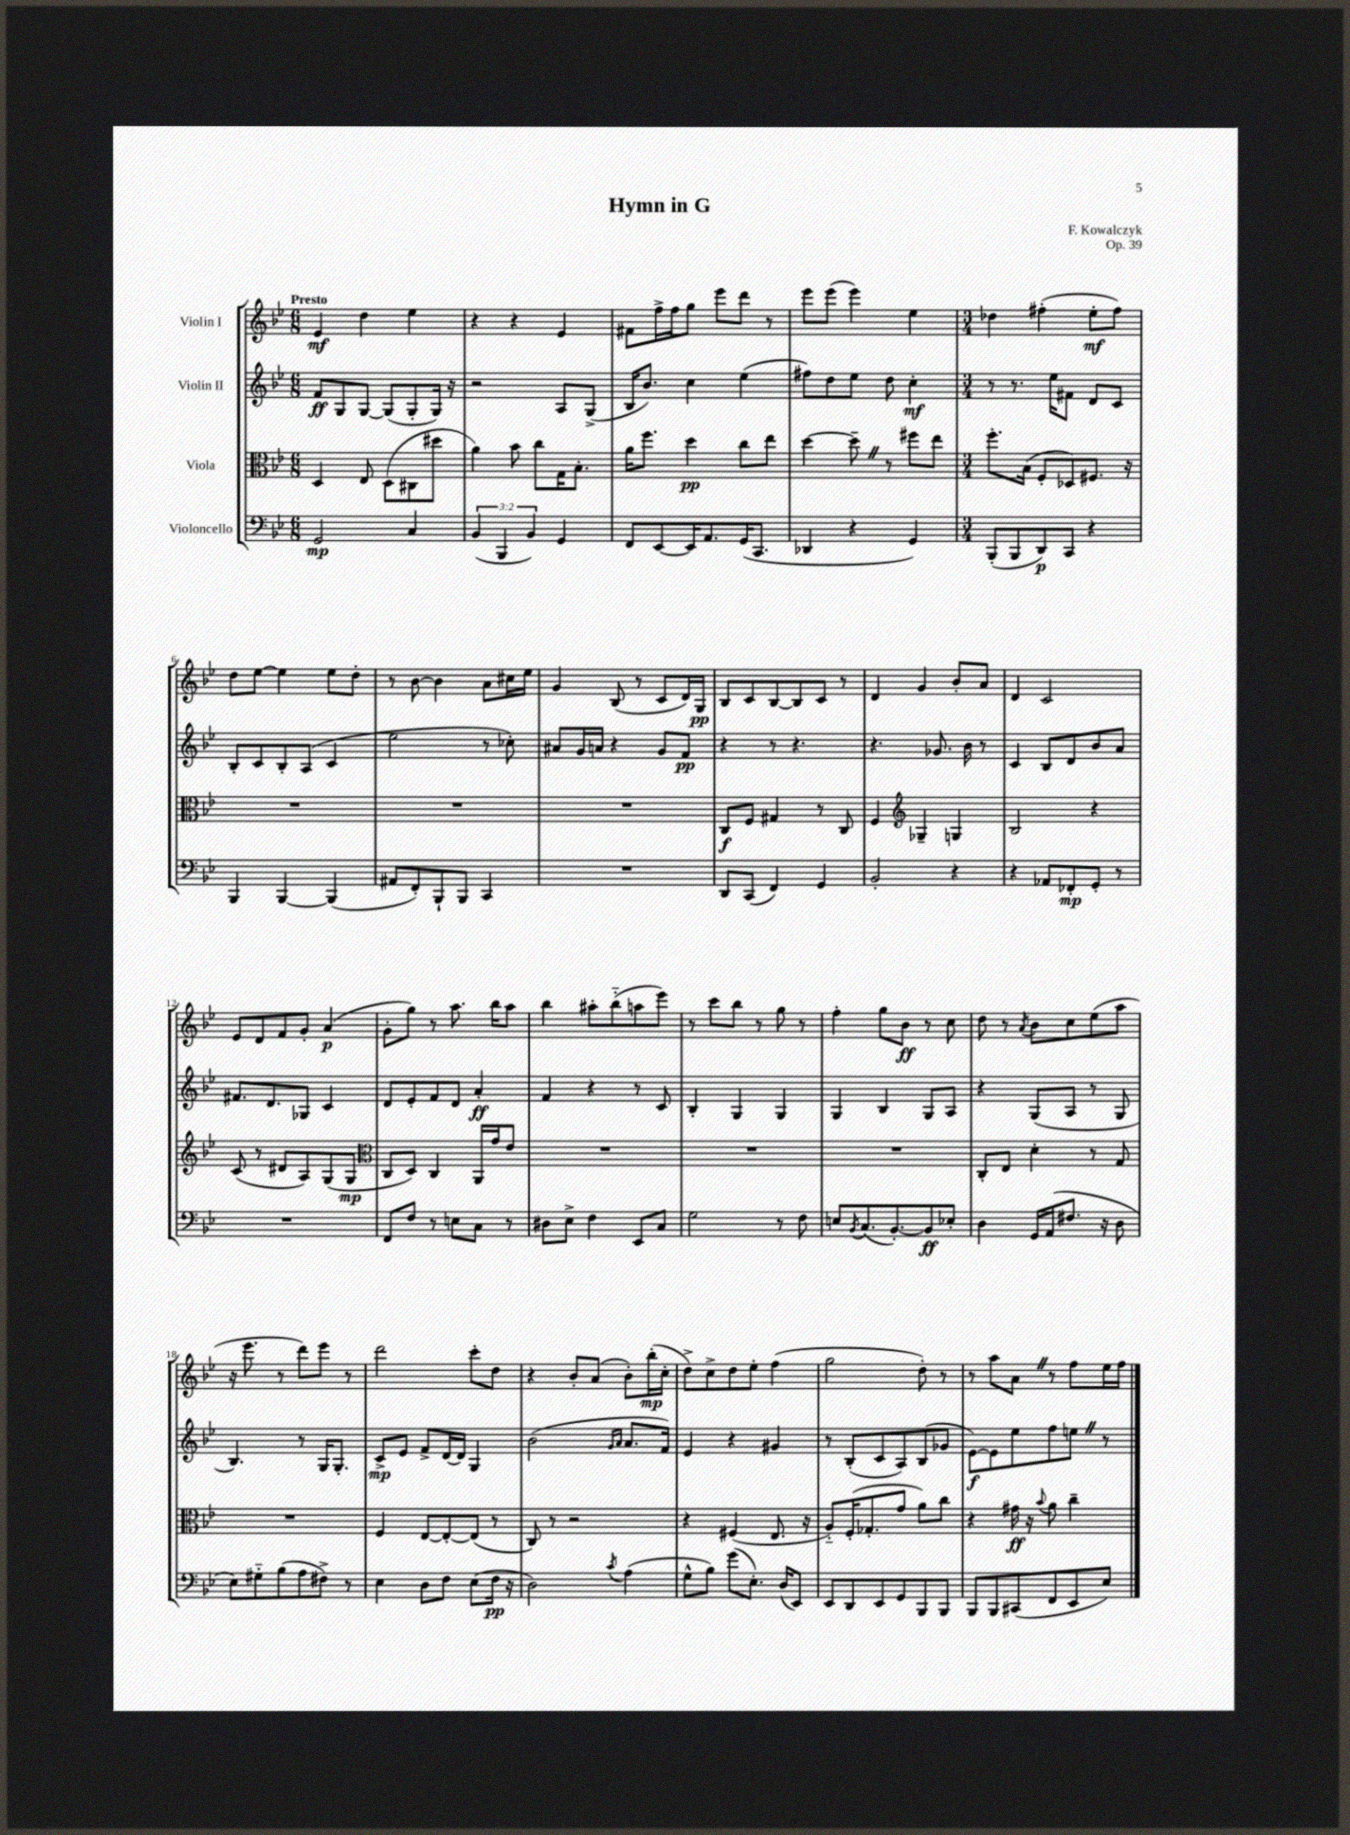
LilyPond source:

\header { title = "Hymn in G" composer = "F. Kowalczyk" opus = "Op. 39" }
<<
\new StaffGroup <<
\new Staff = "s0" \with { instrumentName = "Violin I" } {
    \clef treble \key bes \major \numericTimeSignature \time 6/8 \tempo "Presto"
    ees'4\mf d''4 ees''4 |
    r4 r4 ees'4 |
    fis'8 f''16-> f''16 g''8 ees'''8 d'''8 r8 |
    ees'''8 ees'''8( ees'''4) ees''4 |
    \numericTimeSignature \time 3/4 des''4 fis''4-.( ees''8-.\mf fis''8) |
    d''8 ees''8~ ees''4 ees''8 d''8-. |
    r8 bes'8~ bes'4 a'8 cis''16 ees''16 |
    g'4 bes8( r8 c'8 d'16) g16\pp |
    bes8 c'8 bes8~ bes8 c'8 r8 |
    d'4 g'4 bes'8-. a'8 |
    d'4 c'2 |
    ees'8 d'8 f'8 g'8-. a'4\p( |
    g'8-. g''8) r8 a''8. bes''16 a''8 |
    bes''4 ais''8-. bes''8-_( a''8 ees'''8) |
    r8 c'''8 bes''8 r8 g''8 r8 |
    f''4-. g''8 bes'8\ff r8 c''8 |
    d''8 r8 \acciaccatura { a'8 } bes'8 c''8 ees''8( a''8 |
    r16 ees'''8. r8 d'''8) ees'''8 r8 |
    d'''2 c'''8-. d''8 |
    r4 bes'8-. a'8( bes'8-.) bes''16-.\mp( c''16-. |
    d''8->) c''8-> d''8 ees''8-. f''4( |
    g''2 d''8-.) r8 |
    r8 a''8 a'8 \once \override BreathingSign.text = \markup { \musicglyph "scripts.caesura.straight" } \breathe r8 f''8 ees''16 f''16 \bar "|." |
}
\new Staff = "s1" \with { instrumentName = "Violin II" } {
    \clef treble \key bes \major \numericTimeSignature \time 6/8
    f'8\ff g8 g8~ g8( g8-. g16) r16 |
    r2 a8 g8->( |
    bes16 bes'8.) c''4 ees''4( |
    fis''8) d''8 ees''8 d''8 c''4-.\mf |
    \numericTimeSignature \time 3/4 r8 r8. ees''16 fis'8 d'8 c'8 |
    bes8-. c'8 bes8-. a8( c'4 |
    ees''2 r8 ces''8-.) |
    ais'8 g'16 a'16 r4 g'8 f'8\pp |
    r4 r8 r4. |
    r4. ges'8. bes'16 r8 |
    c'4 bes8 d'8 bes'8 a'8 |
    fis'8. d'8. ges8 c'4 |
    d'8 ees'8-. f'8 d'8 a'4-.\ff |
    f'4 r4 r8 c'8 |
    bes4-. g4 g4 |
    g4 bes4 g8 a8 |
    r4 g8( a8 r8 g8 |
    bes4.) r8 g16 g8.-. |
    c'8->\mp ees'8 f'8-> d'16~ d'16 g4 |
    bes'2( \grace { g'16 a'16 } a'8. f'16) |
    ees'4 r4 gis'4 |
    r8 bes8-.( c'8 a8) bes8( ges'8 |
    ees'8~\f) ees'8 ees''8 f''8 e''8 \once \override BreathingSign.text = \markup { \musicglyph "scripts.caesura.straight" } \breathe r8 \bar "|." |
}
\new Staff = "s2" \with { instrumentName = "Viola" } {
    \clef alto \key bes \major \numericTimeSignature \time 6/8
    d4 ees8 d8( cis8 dis''8 |
    a'4) bes'8 c''8 g16 bes8.-. |
    a'16 f''8. d''4\pp c''8 ees''8 |
    d''4~ d''8-- \once \override BreathingSign.text = \markup { \musicglyph "scripts.caesura.straight" } \breathe r8 fis''8 ees''8 |
    \numericTimeSignature \time 3/4 f''8.-. bes16( f8-. des8) fis8. r16 |
    R2. |
    R2. |
    R2. |
    c8\f f8 gis4 r8 c8 |
    f4 \clef treble ges4-- g4 |
    bes2 r4 |
    c'8( r8 dis'8 a8) g8( g8\mp |
    \clef alto c8 d8) c4 a,16 g'16 ees'8 |
    R2. |
    R2. |
    R2. |
    c8-. ees8 d'4-. r8 g8 |
    R2. |
    f4 ees8~ ees8~-. ees8( r8 |
    c8) r8 r2 |
    r4 fis4( ees8. r16 |
    a8-_) f16-.( ges8.-. g'8 a'8) c''8 |
    r4 gis'16\ff r16 \appoggiatura { bes'8 } a'8 c''4-- \bar "|." |
}
\new Staff = "s3" \with { instrumentName = "Violoncello" } {
    \clef bass \key bes \major \numericTimeSignature \time 6/8 \override Staff.TupletNumber.text = #tuplet-number::calc-fraction-text
    g,2\mp c4 |
    \tuplet 3/2 { bes,4( bes,,4 bes,4) } g,4 |
    f,8 ees,8~ ees,16 a,8. g,16( c,8. |
    des,4 r4 g,4) |
    \numericTimeSignature \time 3/4 bes,,8-.( bes,,8 d,8\p) c,8 r4 |
    bes,,4 bes,,4~ bes,,4( |
    ais,8 f,8-.) bes,,8-! bes,,8 c,4 |
    R2. |
    d,8 c,8( f,4) g,4 |
    bes,2-. r4 |
    r4 aes,8 fes,8-.\mp g,8-. r8 |
    R2. |
    f,8 f8 r8 e8 c8 r8 |
    dis8 ees8-> f4 ees,8 c8 |
    g2 r8 f8 |
    e8 \acciaccatura { bes,8 } c8.( bes,8.~-.) bes,8\ff ees8-. |
    d4 g,16 a,16( fis8. r16 d8 |
    ees8) gis8-_ bes8( a8 fis8->) r8 |
    ees4 d8 f8 ees8( f16\pp r16 |
    d2) \acciaccatura { c'8 } a4( |
    g8-^ bes8) g'8( ees8.-.) d16( ees,8) |
    ees,8 d,8 ees,8 g,8 bes,,8 bes,,8 |
    bes,,8 bes,,8 cis,8( f,8 ees,8 ees8) \bar "|." |
}
>>
>>
